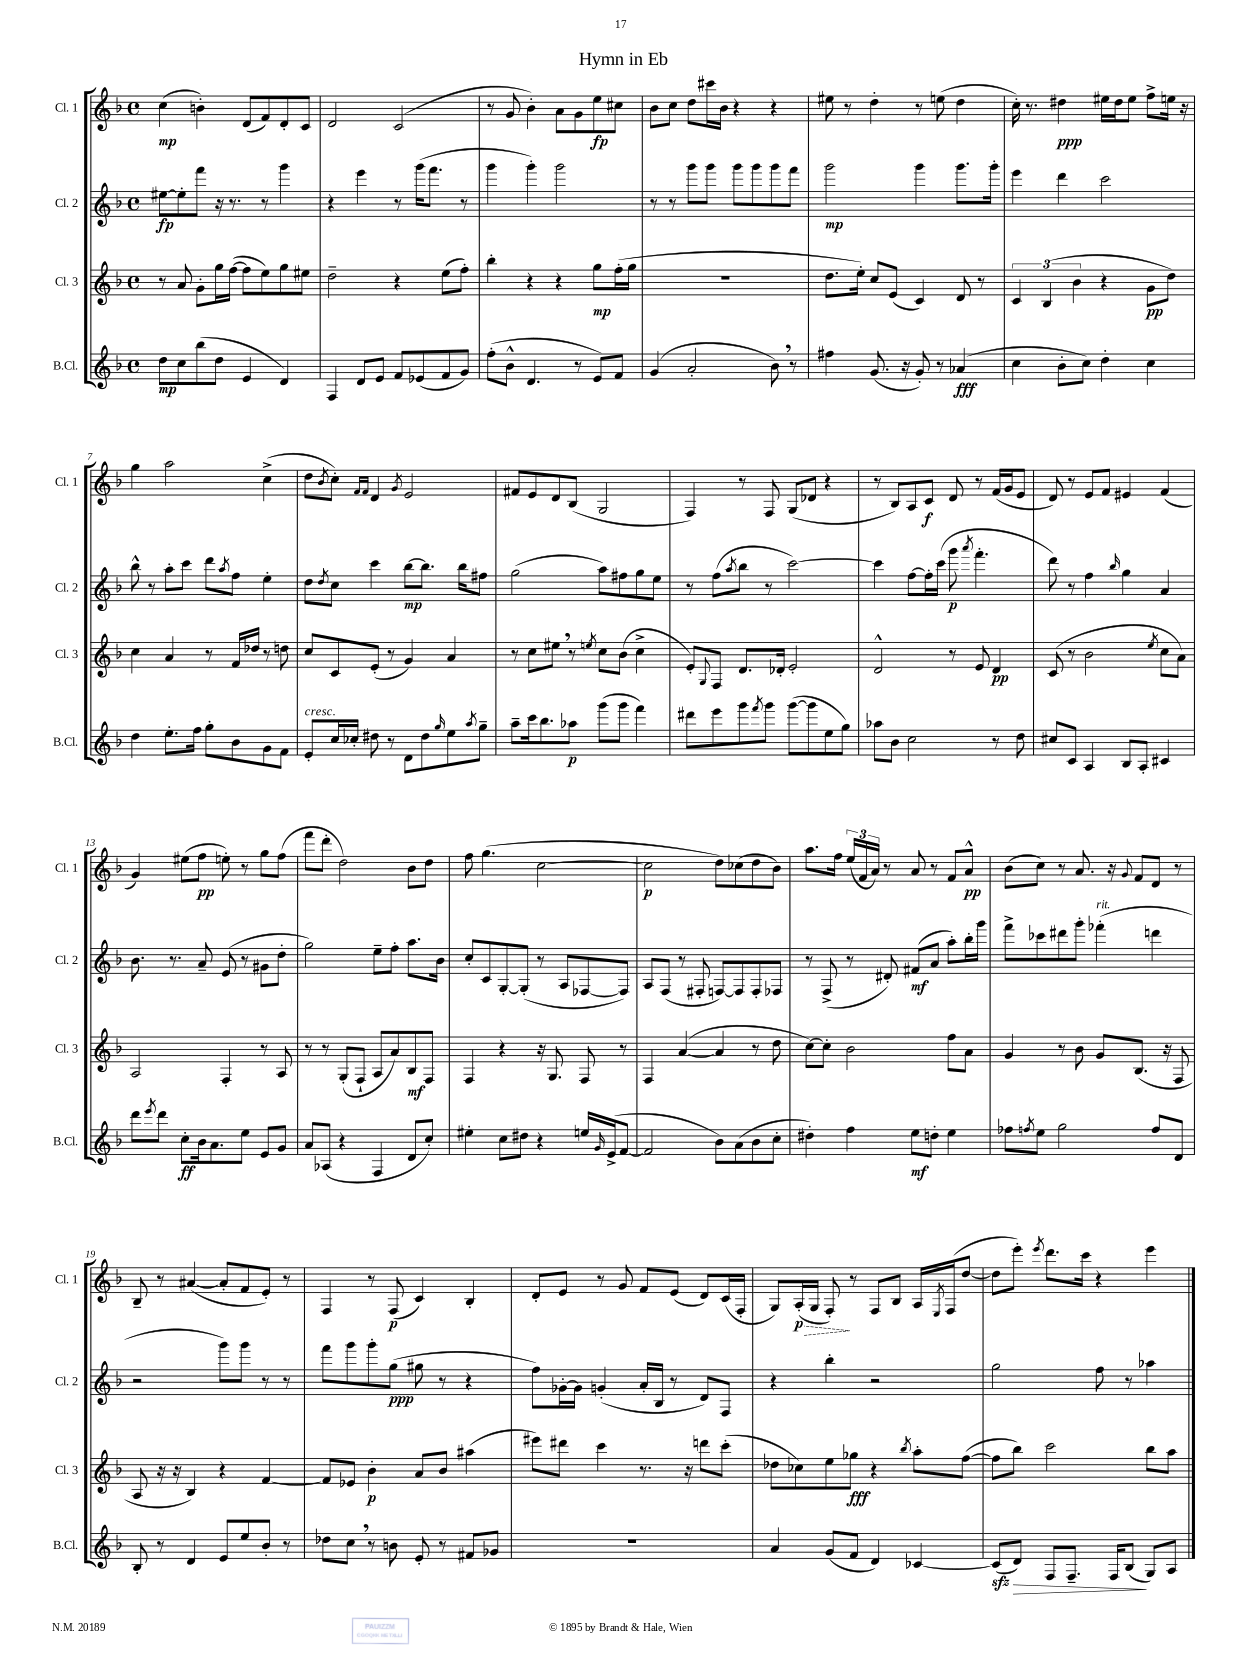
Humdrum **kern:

**kern	**dynam	**kern	**dynam	**kern	**dynam	**kern	**dynam
*part4	*part4	*part3	*part3	*part2	*part2	*part1	*part1
*staff4	*staff4	*staff3	*staff3	*staff2	*staff2	*staff1	*staff1
*I"B.Cl.	*	*I"Cl. 3	*	*I"Cl. 2	*	*I"Cl. 1	*
*I'B.Cl.	*	*I'Cl. 3	*	*I'Cl. 2	*	*I'Cl. 1	*
*clefG2	*	*clefG2	*	*clefG2	*	*clefG2	*
*k[b-]	*	*k[b-]	*	*k[b-]	*	*k[b-]	*
*M4/4	*	*M4/4	*	*M4/4	*	*M4/4	*
*met(c)	*	*met(c)	*	*met(c)	*	*met(c)	*
=1	=1	=1	=1	=1	=1	=1	=1
8dd\L	mp	8r	.	[8ee#X\L	fp	(4cc\	mp
8cc\	.	8a/	.	8ee#'\]	.	.	.
(8bb-\	.	8g'\L	.	8fff\J	.	4bn'\)	.
8dd\J	.	16gg\L	.	16r	.	.	.
.	.	([16ff\JJ	.	8.r	.	.	.
4e/	.	8ff\L]	.	.	.	(8d/L	.
.	.	8ee\)	.	8r	.	8f/)	.
4d/)	.	8gg\	.	4ggg\	.	8d'/	.
.	.	8ee#X\J	.	.	.	8c/J	.
=2	=2	=2	=2	=2	=2	=2	=2
4F/	.	2dd~\	.	4r	.	2d/	.
8d/L	.	.	.	4eee\	.	.	.
8e/J	.	.	.	.	.	.	.
8f/L	.	4r	.	8r	.	(2c/	.
(8e-X/	.	.	.	(16ggg\KL	.	.	.
.	.	.	.	8.fff\J	.	.	.
8f/	.	(8ee\L	.	.	.	.	.
8g/J)	.	8ff'\J)	.	8r	.	.	.
=3	=3	=3	=3	=3	=3	=3	=3
(8ff'\L	.	4bb-'\	.	4ggg\	.	8r	.
8b-^^\J	.	.	.	.	.	8g/	.
4.d/	.	4r	.	4ggg'\)	.	4b-'\)	.
.	.	4r	.	2ggg\	.	8a\L	.
8r	.	.	.	.	.	8g\	.
8e/L)	.	8gg\L	mp	.	.	8ee\	fp
8f/J	.	(16ff'\L	.	.	.	8cc#X\J	.
.	.	16gg\JJ	.	.	.	.	.
=4	=4	=4	=4	=4	=4	=4	=4
(4g/	.	1r	.	8r	.	8b-\L	.
.	.	.	.	8r	.	8cc\J	.
2a'/	.	.	.	8ggg\L	.	8dd\L	.
.	.	.	.	8ggg\J	.	16ccc#X\L	.
.	.	.	.	.	.	16b-\JJ	.
.	.	.	.	8ggg\L	.	4r	.
.	.	.	.	8ggg\	.	.	.
8b-,\)	.	.	.	8ggg\	.	4r	.
8r	.	.	.	8fff\J	.	.	.
=5	=5	=5	=5	=5	=5	=5	=5
4ff#X\	.	8.dd\L	.	2ggg\	mp	8ee#X\	.
.	.	.	.	.	.	8r	.
.	.	16ee'\Jk)	.	.	.	.	.
(8.g/	.	8cc/L	.	.	.	4dd'\	.
.	.	(8e/J	.	.	.	.	.
16r	.	.	.	.	.	.	.
8g'/)	.	4c/)	.	4ggg\	.	8r	.
8r	.	.	.	.	.	(8een\	.
(4a-X/	fff	8d/	.	8.ggg\L	.	4dd\	.
.	.	8r	.	.	.	.	.
.	.	.	.	16ggg'\Jk	.	.	.
=6	=6	=6	=6	=6	=6	=6	=6
4cc\	.	6c/	.	4eee\	.	16cc'\)	.
.	.	.	.	.	.	8.r	.
.	.	(6B-/	.	.	.	.	.
8b-'\L	.	.	.	4ddd\	.	4dd#X\	ppp
.	.	6b-\	.	.	.	.	.
8cc\J)	.	.	.	.	.	.	.
4dd'\	.	4r	.	2ccc\	.	16ee#X\LL	.
.	.	.	.	.	.	16dd#\J	.
.	.	.	.	.	.	8ee#\J	.
4cc\	.	8g\L	pp	.	.	8ff^\L	.
.	.	8dd\J)	.	.	.	16een\Jk	.
.	.	.	.	.	.	16r	.
!!LO:LB:g=z
=7	=7	=7	=7	=7	=7	=7	=7
4dd\	.	4cc\	.	8bb-^^\	.	4gg\	.
.	.	.	.	8r	.	.	.
8.ee'\L	.	4a/	.	8aa'\L	.	2aa\	.
.	.	.	.	8ccc\J	.	.	.
16ff\Jk	.	.	.	.	.	.	.
8gg'\L	.	8r	.	8ddd\L	.	.	.
.	.	.	.	8qaa/	.	.	.
8b-\	.	16f/LL	.	8ff\J	.	.	.
.	.	16dd-X/JJ	.	.	.	.	.
8g\	.	8r	.	4ee'\	.	(4cc^\	.
8f\J	.	8ddn\	.	.	.	.	.
=8	=8	=8	=8	=8	=8	=8	=8
!LO:TX:a:i:t=cresc.	!	!	!	!	!	!	!
8e'/L	.	8cc/L	.	8dd\L	.	8dd\L	.
.	.	.	.	8qdd/	.	8qb-/	.
16cc/L	.	8c/	.	8cc\J	.	8cc'\J)	.
16cc-X'/JJ	.	.	.	.	.	.	.
.	.	.	.	.	.	16qqf/LL	.
.	.	.	.	.	.	16qqf/JJ	.
8dd#X\	.	(8e'/J	.	4ccc\	.	4d/	.
8r	.	8r	.	.	.	.	.
.	.	.	.	.	.	8qg/	.
8d\L	.	4g/)	.	[8bb-\L	mp	2e/	.
8dd#\	.	.	.	8.bb-\J]	.	.	.
16qqgg/	.	.	.	.	.	.	.
8ee\	.	4a/	.	.	.	.	.
.	.	.	.	16bb-\KL	.	.	.
8qaa/	.	.	.	.	.	.	.
8gg~\J	.	.	.	8ff#X\J	.	.	.
=9	=9	=9	=9	=9	=9	=9	=9
8aa~\L	.	8r	.	(2gg\	.	8f#X/L	.
16ccc\k	.	8cc\L	.	.	.	8e/	.
8.bb-\	.	.	.	.	.	.	.
.	.	8ee#X,\J	.	.	.	8d/	.
8aa-X\J	p	8r	.	.	.	(8B-/J	.
.	.	8qeen/	.	.	.	.	.
(8ggg\L	.	8cc\L	.	8aa\L)	.	2G/	.
8ggg\J	.	(8b-\J	.	8ff#X\	.	.	.
4fff\)	.	4cc^\	.	8gg\	.	.	.
.	.	.	.	8ee\J	.	.	.
=10	=10	=10	=10	=10	=10	=10	=10
8ddd#X\L	.	8e'/L)	.	8r	.	4F/)	.
.	.	8qqG/	.	.	.	.	.
8eee\	.	8F/J	.	(8ff\L	.	.	.
.	.	.	.	8qaa/	.	.	.
8ggg\	.	8.d/L	.	8bb-\J	.	8r	.
8qfff/	.	.	.	.	.	.	.
8ggg\J	.	.	.	8r	.	8F/	.
.	.	16d-X'/Jk	.	.	.	.	.
([8ggg\L	.	2e'/	.	[2ccc\)	.	(8G/L	.
8ggg\]	.	.	.	.	.	8d-X/J	.
8ee\	.	.	.	.	.	4r	.
8gg\J)	.	.	.	.	.	.	.
=11	=11	=11	=11	=11	=11	=11	=11
8aa-X\L	.	2d^^/	.	4ccc\]	.	8r	.
8b-\J	.	.	.	.	.	8B-/L)	.
2cc\	.	.	.	[8ff\L	.	8A/	.
.	.	.	.	16ff'\L]	.	8c/J	f
.	.	.	.	(16ccc\JJ	.	.	.
.	.	8r	.	8ggg\	p	8d/	.
.	.	.	.	8qaaa/	.	.	.
.	.	8e/	.	4.fff'\	.	8r	.
8r	.	4d/	pp	.	.	(16f/LL	.
.	.	.	.	.	.	16g/J	.
8dd\	.	.	.	.	.	8e/J	.
=12	=12	=12	=12	=12	=12	=12	=12
8cc#X/L	.	(8c/	.	8ddd\)	.	8d/)	.
8c/J	.	8r	.	8r	.	8r	.
4A/	.	2b-\	.	4ff\	.	8e/L	.
.	.	.	.	.	.	8f/J	.
.	.	.	.	16qqbb-/	.	.	.
8B-/L	.	.	.	4gg\	.	4e#X/	.
8A'/J	.	.	.	.	.	.	.
.	.	8qee/	.	.	.	.	.
4c#X/	.	8cc\L	.	4a/	.	(4f/	.
.	.	8a\J)	.	.	.	.	.
!!LO:LB:g=z
=13	=13	=13	=13	=13	=13	=13	=13
8ddd\L	.	2A/	.	8.b-\	.	4g/)	.
8qeee/	.	.	.	.	.	.	.
8ddd\J	.	.	.	.	.	.	.
.	.	.	.	8.r	.	.	.
8cc'\L	ff	.	.	.	.	(8ee#X\L	.
16b-\k	.	.	.	8a~/	.	8ff\J	pp
8.a\	.	.	.	.	.	.	.
.	.	4F'/	.	(8e/	.	8een'\)	.
8ee\J	.	.	.	8r	.	8r	.
8e/L	.	8r	.	8g#X\L	.	8gg\L	.
8g/J	.	8A/	.	8dd'\J	.	(8ff\J	.
=14	=14	=14	=14	=14	=14	=14	=14
8a/L	.	8r	.	2gg\)	.	8fff\L	.
(8A-X/J	.	8r	.	.	.	8ddd'\J	.
4r	.	(8G'/L	.	.	.	2dd\)	.
.	.	8F`/J	.	.	.	.	.
4F/	.	8A/L	.	8ee~\L	.	.	.
.	.	8a/)	.	8ff'\J	.	.	.
8d/L	.	8B-/	mf	8.aa\L	.	8b-\L	.
8cc'/J)	.	8F/J	.	.	.	8dd\J	.
.	.	.	.	16b-\Jk	.	.	.
=15	=15	=15	=15	=15	=15	=15	=15
4ee#X'\	.	4F/	.	8cc'/L	.	8ff\	.
.	.	.	.	8c/	.	(4.gg\	.
8cc\L	.	4r	.	[8G'/	.	.	.
8dd#X\J	.	.	.	(8G'/J]	.	.	.
4r	.	16r	.	8r	.	[2cc\	.
.	.	8.G/	.	.	.	.	.
.	.	.	.	8A/L	.	.	.
16een/LL	.	8F/	.	[8F-X/	.	.	.
16qqg/	.	.	.	.	.	.	.
(16e^/J	.	.	.	.	.	.	.
[8f/J	.	8r	.	8F-/J])	.	.	.
=16	=16	=16	=16	=16	=16	=16	=16
2f/]	.	4F/	.	8A/L	.	2cc\]	p
.	.	.	.	(8F/J	.	.	.
.	.	([4a/	.	8r	.	.	.
.	.	.	.	8F#X'/	.	.	.
8b-\L)	.	4a/]	.	[8Fn/L)	.	8dd\L)	.
(8a\	.	.	.	8F/]	.	(8cc-X\	.
8b-\	.	8r	.	8F'/	.	8dd\	.
8cc'\J	.	8dd\	.	8F-X/J	.	8b-\J)	.
=17	=17	=17	=17	=17	=17	=17	=17
4dd#X'\)	.	[8cc\L)	.	8r	.	8.aa\L	.
.	.	8cc'\J]	.	(8F^/	.	.	.
.	.	.	.	.	.	16ff\Jk	.
4ff\	.	2b-\	.	8r	.	(24ee/LL	.
.	.	.	.	.	.	24f/	.
.	.	.	.	.	.	24a/JJ)	.
.	.	.	.	8d#X'/)	.	8r	.
8ee\L	mf	.	.	(8f#X/L	mf	8a/	.
8ddn'\J	.	.	.	8a/J	.	8r	.
4ee\	.	8ff\L	.	8aa'\L)	.	8f/L	.
.	.	8a\J	.	16bb-'\L	.	8a^^/J	pp
.	.	.	.	16ggg\JJ	.	.	.
=18	=18	=18	=18	=18	=18	=18	=18
8ff-X\L	.	4g/	.	8fff^\L	.	(8b-\L	.
8qffn/	.	.	.	.	.	.	.
8ee\J	.	.	.	8ccc-X\	.	8cc\J)	.
2gg\	.	8r	.	8ddd#X\	.	8r	.
.	.	8b-\	.	8ggg'\J	.	8.a/	.
!	!	!	!	!LO:TX:a:i:t=rit.	!	!	!
.	.	8g/L	.	(4fff-X'\	.	.	.
.	.	.	.	.	.	16r	.
.	.	.	.	.	.	8qqg/	.
.	.	(8.B-/J	.	.	.	8f/L	.
8ff/L	.	.	.	4dddn\	.	8d/J	.
.	.	16r	.	.	.	.	.
8d/J	.	8F/	.	.	.	8r	.
!!LO:LB:g=z
=19	=19	=19	=19	=19	=19	=19	=19
8B-'/	.	8A/	.	2r	.	8B-~/	.
8r	.	16r	.	.	.	8r	.
.	.	16r	.	.	.	.	.
4d/	.	4B-/)	.	.	.	([4a#X/	.
8e/L	.	4r	.	8ggg\L)	.	8a#'/L]	.
8ee/	.	.	.	8ggg\J	.	8f/	.
8b-'/J	.	[4f/	.	8r	.	8e'/J)	.
8r	.	.	.	8r	.	8r	.
=20	=20	=20	=20	=20	=20	=20	=20
8dd-X\L	.	8f/L]	.	8fff\L	.	4F/	.
8cc,\J	.	8e-X/J	.	8ggg\	.	.	.
8r	.	4b-'\	p	8ggg'\	.	8r	.
8bn\	.	.	.	(8gg\J	ppp	(8F/	p
8e'/	.	8a/L	.	8gg#X\	.	4c/)	.
8r	.	8b-/J	.	8r	.	.	.
8f#X/L	.	(4aa#X\	.	4r	.	4B-'/	.
8g-X/J	.	.	.	.	.	.	.
=21	=21	=21	=21	=21	=21	=21	=21
1r	.	8eee#X\L)	.	8ff\L)	.	8d'/L	.
.	.	8ddd#X\J	.	[16g-X'\L	.	8e/J	.
.	.	.	.	16g-\JJ]	.	.	.
.	.	4ccc\	.	(4gn'/	.	8r	.
.	.	.	.	.	.	8g/	.
.	.	8.r	.	16a'/LL	.	8f/L	.
.	.	.	.	16B-/JJ	.	.	.
.	.	.	.	8r	.	(8e/J	.
.	.	16r	.	.	.	.	.
.	.	8dddn\L	.	8d/L)	.	8d/L)	.
.	.	(8ccc'\J	.	8F/J	.	(16c/L	.
.	.	.	.	.	.	16F'/JJ	.
=22	=22	=22	=22	=22	=22	=22	=22
4a/	.	8dd-X\L	.	4r	.	8G/L)	.
!	!	!	!	!	!	!	!LO:HP:b
.	.	8cc-X\)	.	.	.	(16A'/L	> p
.	.	.	.	.	.	16G/JJ	.
(8g/L	.	8ee\	.	4bb-'\	.	8F'/)	.
8f/J	.	8gg-X\J	fff	.	.	8r	]
4d/)	.	4r	.	2r	.	8F/L	.
.	.	.	.	.	.	8B-/J	.
.	.	8qbb-/	.	.	.	.	.
[4c-X/	.	8aa'\L	.	.	.	16A/LL	.
.	.	.	.	.	.	8qE/	.
.	.	.	.	.	.	(16F/J	.
.	.	([8ff\J	.	.	.	[8dd/J	.
=23	=23	=23	=23	=23	=23	=23	=23
(8c-zz/L]	.	8ff\L]	.	2gg\	.	8dd\L]	.
!	!LO:HP:b	!	!	!	!	!	!
8d/J)	>	8bb-\J)	.	.	.	8eee'\J)	.
.	.	.	.	.	.	8qeee/	.
8F/L	.	2ccc\	.	.	.	8.ddd\L	.
8.F~/J	.	.	.	.	.	.	.
.	.	.	.	.	.	16ccc\Jk	.
.	.	.	.	8ff\	.	4r	.
16F/KL	.	.	.	.	.	.	.
(8B-/J	.	.	.	8r	.	.	.
8G/L)	]	8bb-\L	.	4aa-X\	.	4eee\	.
8A/J	.	8aa\J	.	.	.	.	.
==	==	==	==	==	==	==	==
*-	*-	*-	*-	*-	*-	*-	*-
